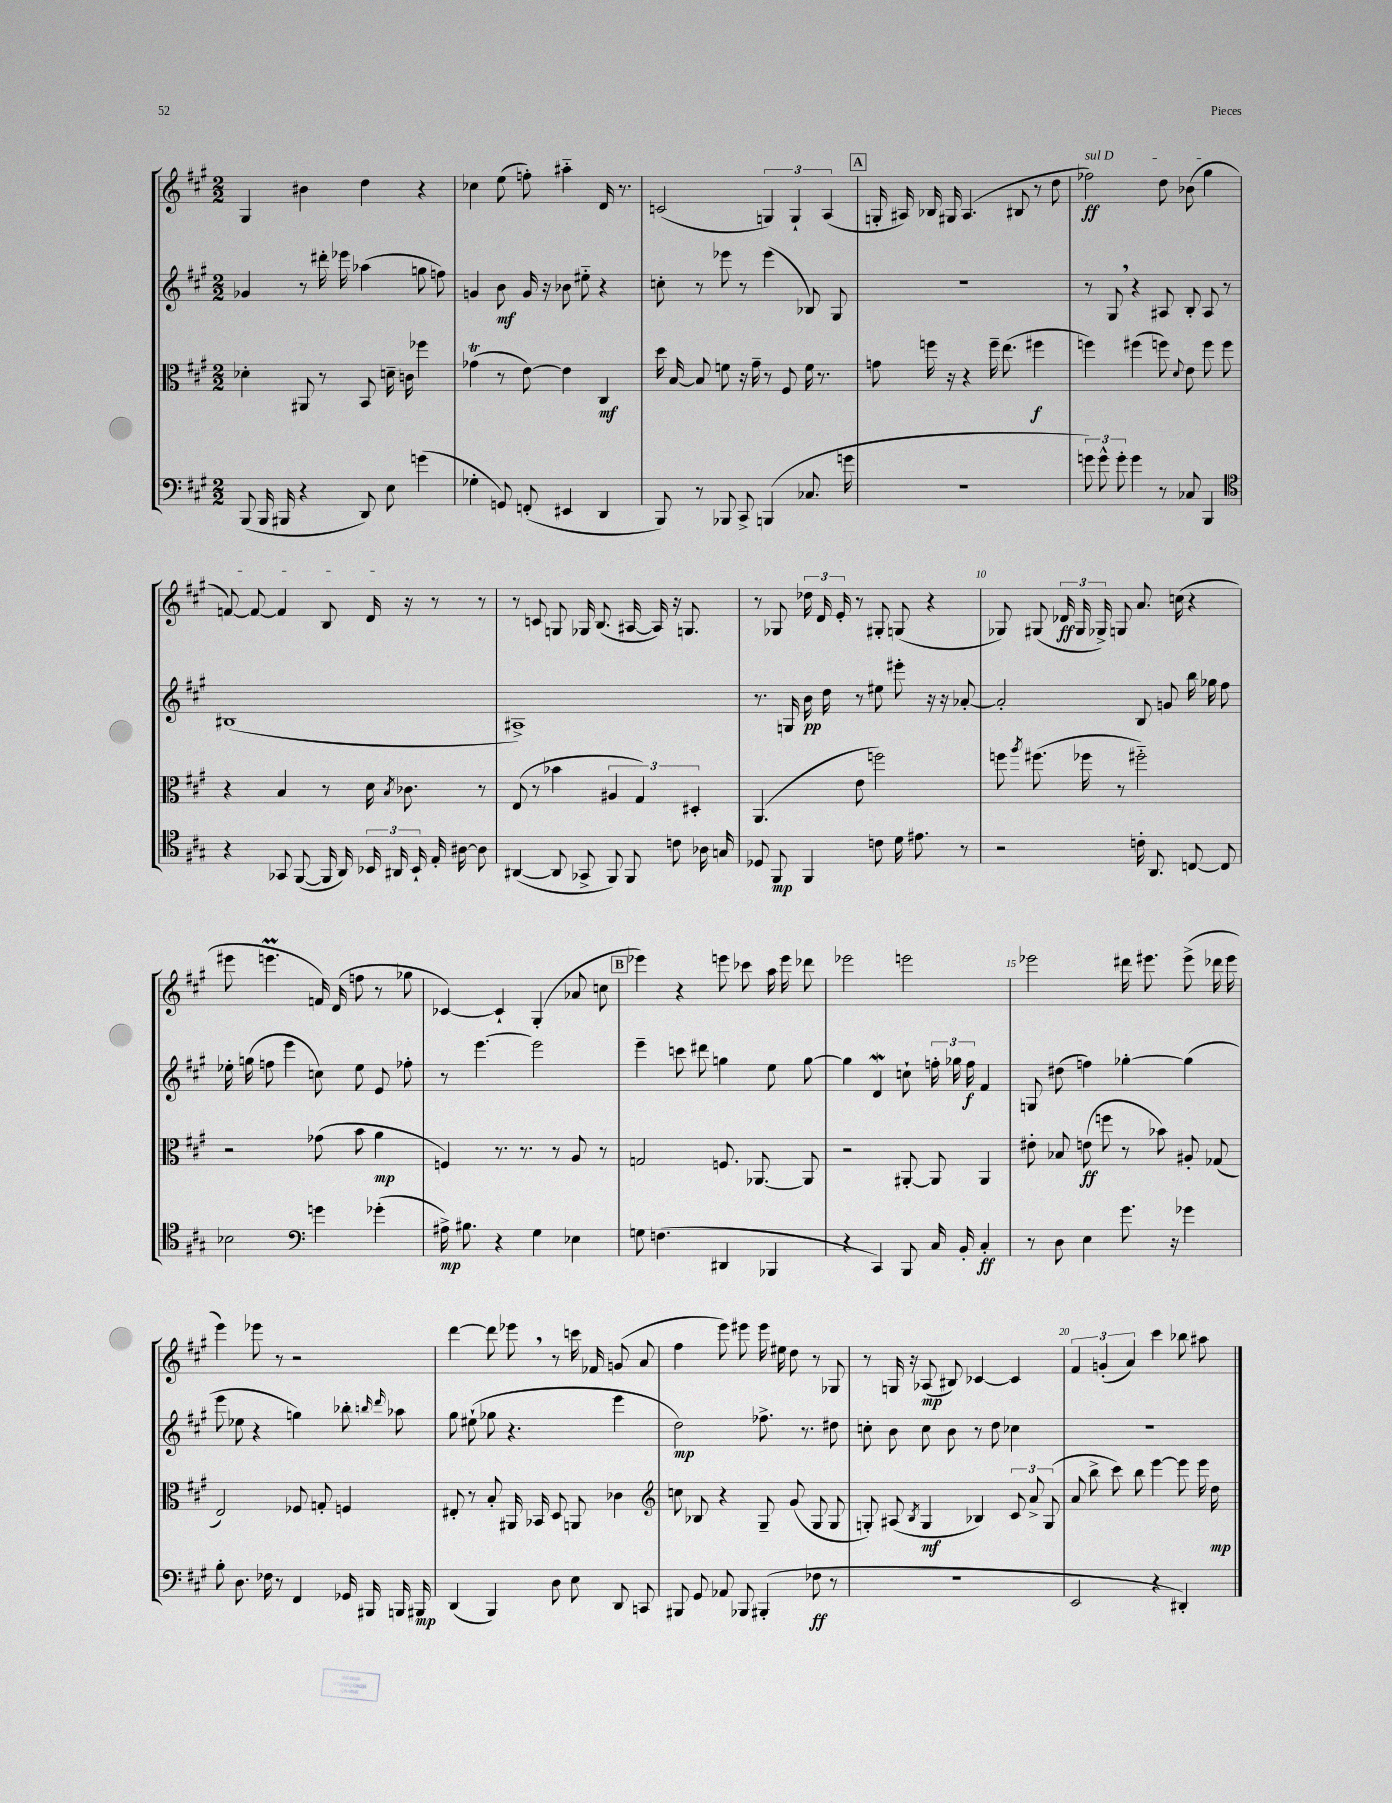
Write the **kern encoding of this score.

**kern	**kern	**kern	**kern
*staff4	*staff3	*staff2	*staff1
*clefF4	*clefC3	*clefG2	*clefG2
*k[f#c#g#]	*k[f#c#g#]	*k[f#c#g#]	*k[f#c#g#]
*M2/2	*M2/2	*M2/2	*M2/2
(8BBB	4d-'	4g-	4G#
16BBB	.	.	.
16BBB#	.	.	.
4r	8AA#	8r	4b#
.	8r	16ddd#'	.
.	.	16eee-	.
8DD)	8BB	(4aa-	4dd
8E	16d~	.	.
.	16c	.	.
(4g	4ff-	8gg	4r
.	.	8ff)	.
=	=	=	=
4G-'	(4g-	4g	4cc-
8GG)	8r	8b	(8ee
(8FF'	[8e)	16g	8ff')
.	.	16r	.
4EE#	4e]	8b-	4aa#'~
.	.	8ee#'~	.
4DD	4C#	4r	16d
.	.	.	8.r
=	=	=	=
8BBB)	16dd	8cc'	(2c
.	[16B	.	.
8r	8B]	8r	.
8BBB-	8f	8eee-	.
8CC#^	16r	8r	.
.	16g#~	.	.
(4BBB	8r	(4eee-	6G)
.	8F#	.	.
.	.	.	6G`
8.C-	16f	8B-)	.
.	8.r	.	.
.	.	.	(6A
.	.	8G#	.
16g	.	.	.
=	=	=	=
1r	8g	1r	16G'
.	.	.	16A#)
.	16ff	.	16B-
.	16r	.	16G#
.	4r	.	(4.A#
.	16ff~	.	.
.	(8.ee	.	.
.	.	.	8B#
.	4ff#	.	8r
.	.	.	8dd
=	=	=	=
12g)	4ff)	8r	2ff-)
12g^^	.	.	.
.	.	8G#	.
12g'	.	.	.
4g	(4ff#	4r	.
8r	8ff)	8A#	8dd
.	8qqd	.	.
8C-	8e	8B'	(8b-
4BBB	8ff	8A#	4gg#
.	8ff	8r	.
=	=	=	=
*clefC4	*	*	*
4r	4r	(1B#	[8f)
.	.	.	8f_
8GG-	4B	.	4f]
([8FF#	.	.	.
16FF#]	8r	.	8B
16AA)	.	.	.
24BB-	16d	.	16d
24AA#	.	.	.
.	8qB	.	.
.	8.c-	.	16r
24BB-`	.	.	.
16E'	.	.	8r
[16A#	.	.	.
8A#]	8r	.	8r
=	=	=	=
([4AA#	(8E	1A#^)	8r
.	8r	.	8c
8AA#]	4b-	.	8G
8GG-^	.	.	16G-
.	.	.	(8.B
8FF#)	6A#	.	.
8FF#	.	.	[16A#
.	6G#)	.	.
.	.	.	16A#])
8c	.	.	16r
.	.	.	8.G
.	6D#'	.	.
16A-	.	.	.
16G	.	.	.
=	=	=	=
8D-	(4.AA	8.r	8r
8FF#	.	.	8G-
.	.	16G	.
4FF#	.	16b	24dd-
.	.	.	24d
.	.	16dd	.
.	.	.	24e'
.	8e	8r	8r
8c	2ff)	8ee#	8G#'
16d	.	8eee#'	(8G
8.e#	.	.	.
.	.	16r	4r
.	.	16r	.
8r	.	[8a-'	.
=	=	=	=
2r	8ff	2a-']	8G-)
.	8qaa	.	.
.	(8.ff#	.	(8G#
.	.	.	24d-
.	.	.	24G#
.	16ff-	.	.
.	.	.	24G-^)
.	8r	.	8G
16c'	2ff#'~)	8B	8.a
8.AA	.	.	.
.	.	8g	.
.	.	.	(16cc
[8C	.	16bb	4r
.	.	16gg-	.
8C]	.	8ff#	.
=	=	=	=
2B-	2r	16ee-'	8eee#
.	.	(16gg	.
.	.	8ff	4.eee
.	.	4eee	.
*clefF4	*	*	*
4g	(8g-	8cc)	16f)
.	.	.	(16d
.	8b	8ee-	8ff
(4g-'	4a	8e	8r
.	.	8ff-'	8gg-
=	=	=	=
16A#^)	4F)	8r	[4c-)
8.B#	.	.	.
.	.	[4.eee	.
4r	8.r	.	4c-`]
.	8.r	.	.
4G#	.	2eee]	(4G#'
.	8r	.	.
4E-	8A	.	8a-
.	8r	.	8cc
=	=	=	=
8G	2G	4eee~	4eee-)
(4.F	.	.	.
.	.	8ccc	4r
.	.	8ddd#	.
4DD#	8.F	4gg	8eee
.	.	.	8ccc-
.	[8.AA-	.	.
4BBB-	.	8ee	16aa
.	.	.	16eee
.	8AA-]	[8gg	8ddd-
=	=	=	=
4r	2r	4gg]	2eee-
4CC#)	.	4d	.
8BBB	[8AA#'	8cc`	2eee
16C#	8AA#]	24ff'	.
.	.	24gg-	.
16BB'	.	.	.
.	.	24ff	.
4C#'	4AA#	4f#	.
=	=	=	=
8r	8e#'	8G	2eee-
8D	8B-	(8dd#	.
4E	(8e	4ff)	.
.	8ff	.	.
8.g#	8r	[4gg-'	16ddd#
.	.	.	8.eee#
.	8b-)	.	.
16r	.	.	.
4g-	8A#'	(4gg-]	(8eee#^
.	(8G-	.	16ddd-
.	.	.	16eee#
=	=	=	=
8B'	2E)	8eee	4eee)
8.D	.	8ee-	.
.	.	4r	8eee-
16F-	.	.	.
8r	.	.	8r
4FF#	8F-	4gg)	2r
.	8G'	.	.
16GG-	4F	8bb-'	.
16BBB#	.	.	.
.	.	16qqbb	.
.	.	16qqddd	.
16BBB	.	8aa-	.
16BBB#	.	.	.
=	=	=	=
(4DD	8E#'	8gg#	[4ddd
.	8r	(8ee#`	.
4BBB)	8B'	8gg-	8ddd]
.	16AA#	4.r	8eee-
.	16BB-	.	.
8D	8D	.	8r
8E	8AA	.	16ccc
.	.	.	16f-
8DD	4c-	4eee	(8g
8CC	.	.	8a
=	=	=	=
*	*clefG2	*	*
8BBB#	8cc	2dd)	4ff#
8GG#	8B-	.	.
8AA-	4r	.	8eee)
8BBB-	.	.	8eee#
(4BBB#'	8G#~	8.ff-^	16eee#
.	.	.	16ee#
.	(8g#	.	8dd
.	.	8.r	.
8F-	8G#	.	8r
8r	8G#	8dd#	8G-
=	=	=	=
1r	8G')	8cc'	8r
.	(8A#	8b	16G
.	.	.	16r
.	8qB	.	.
.	4G	8cc	(8A-
.	.	8b	8B#)
.	4B-)	8r	[4c-
.	.	8dd	.
.	12c#	4cc-	4c-]
.	12a^	.	.
.	(12G	.	.
=	=	=	=
2EE	8a	1r	6f#
.	8bb^	.	.
.	.	.	(6g'
.	8ccc#)	.	.
.	.	.	6a)
.	8bb	.	.
4r	[4eee	.	4ccc#
4DD#')	8eee]	.	8bb-
.	16eee	.	8aa#
.	16dd	.	.
==	==	==	==
*-	*-	*-	*-
